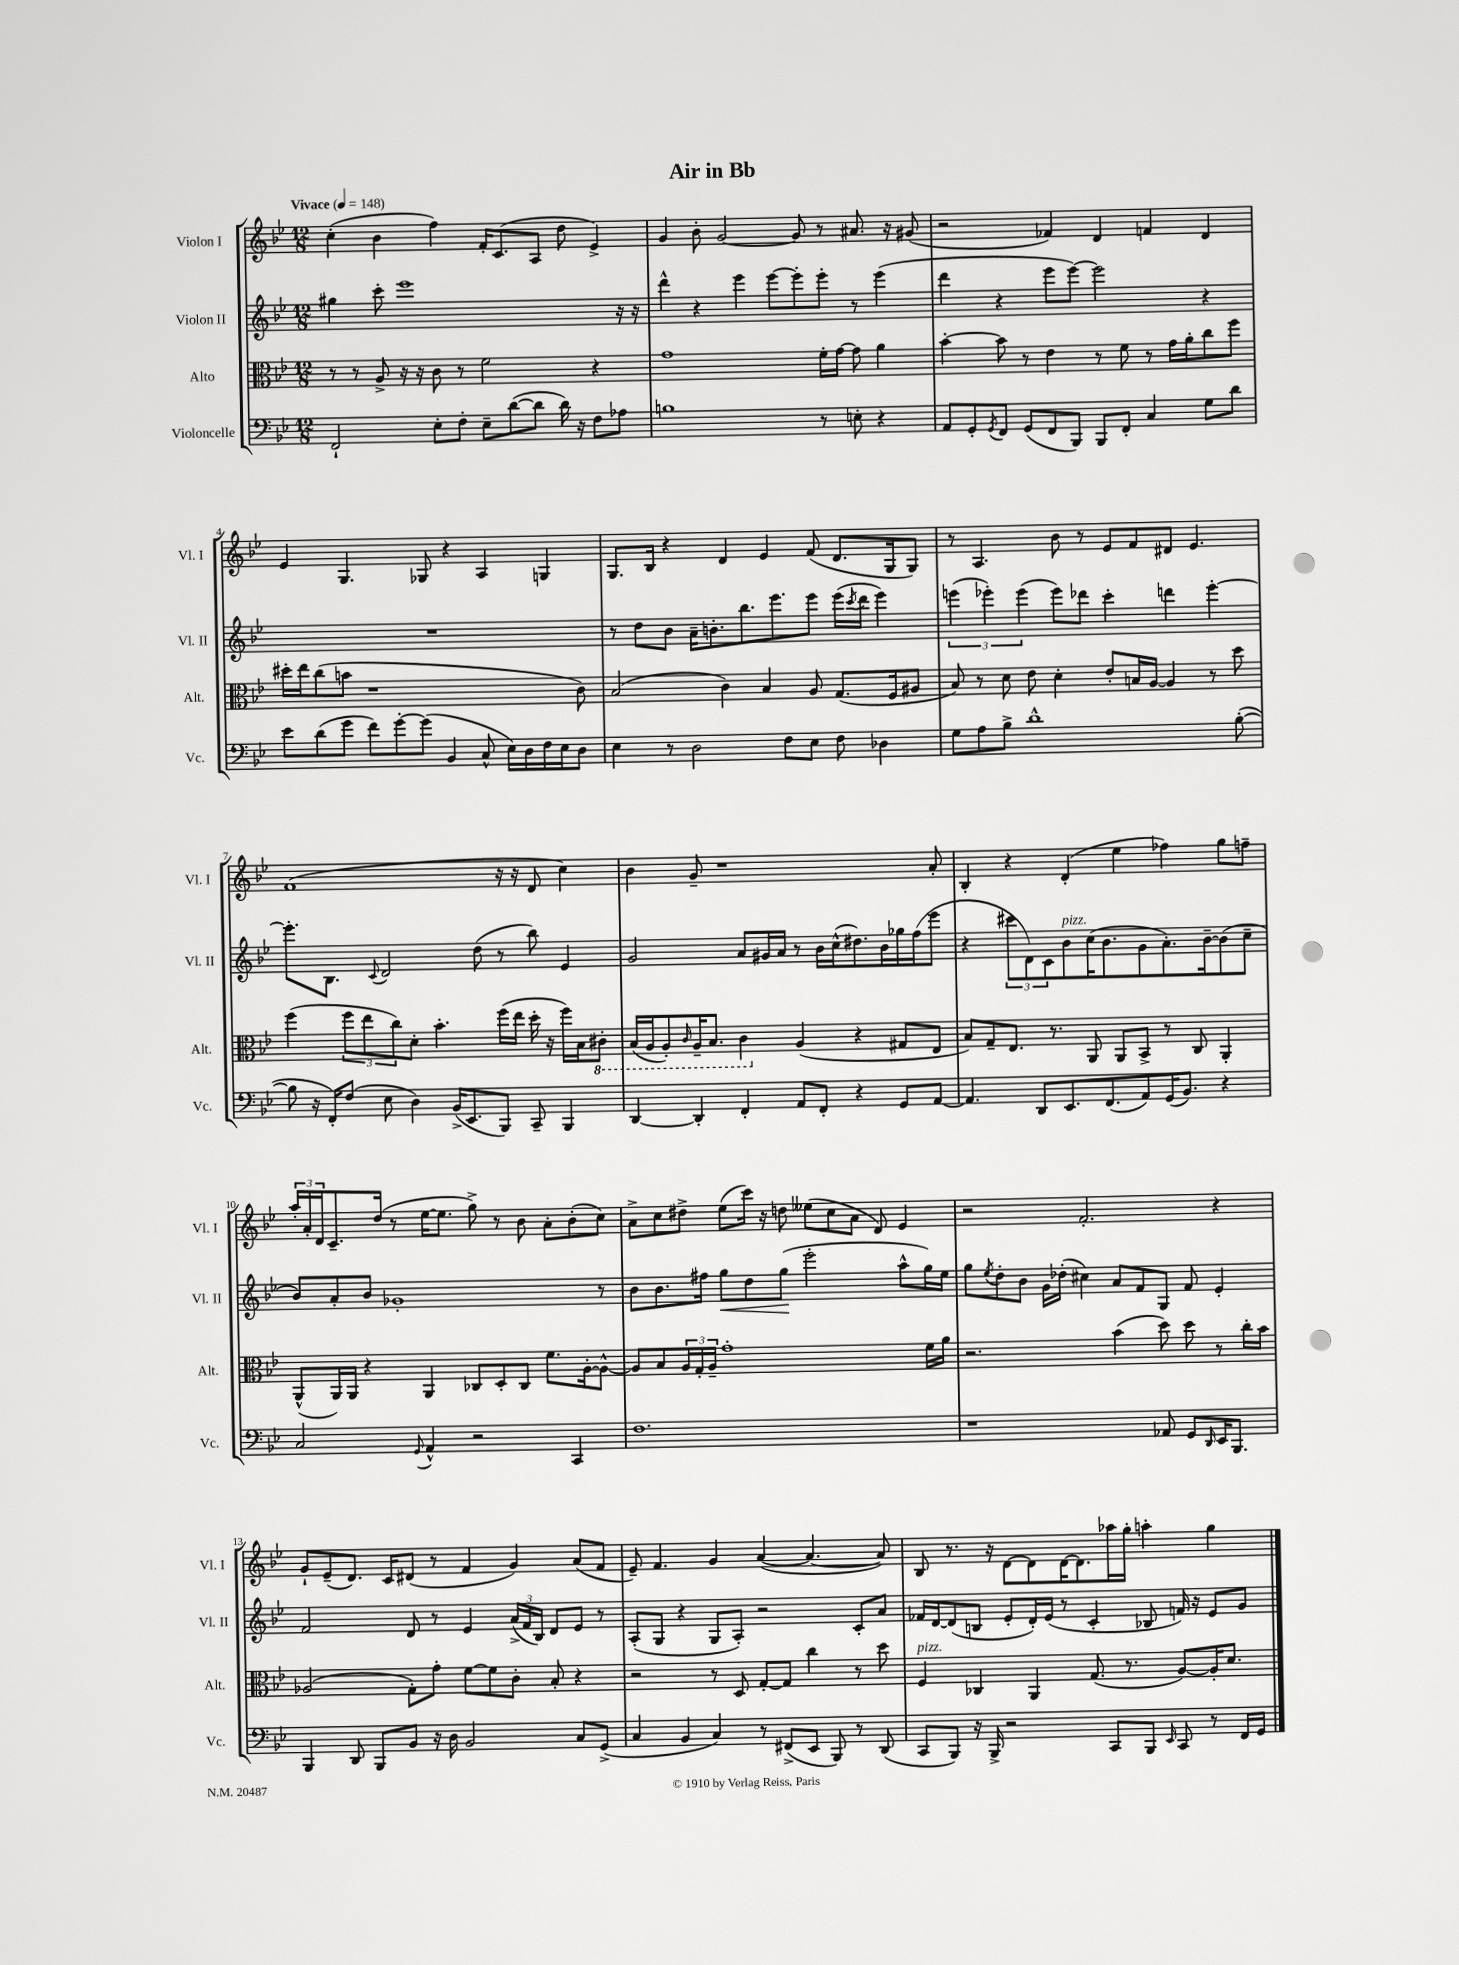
\header { title = "Air in Bb" }
<<
\new StaffGroup <<
\new Staff = "s0" \with { instrumentName = "Violon I" shortInstrumentName = "Vl. I" } {
    \clef treble \key bes \major \numericTimeSignature \time 12/8 \tempo "Vivace" 4 = 148
    c''4-.( bes'4 f''4) f'16-. c'8.( a8 d''8 ees'4->) |
    g'4 bes'8-. g'2~ g'8 r8 ais'8. r16 gis'8( |
    r2 fes'4) d'4 f'4 d'4 |
    ees'4 g4. ges8 r4 a4 g4 |
    g8. bes16 r4 d'4 ees'4 f'8( d'8. g16 g8) |
    r8 a4. bes'8 r8 ees'8 f'8 dis'8 ees'4. |
    f'1( r16 r16 d'8 c''4) |
    bes'4 g'8-- r1 a'8-. |
    bes4-. r4 d'4-.( ees''4 fes''4) g''8 f''8-- |
    \tuplet 3/2 { a''16-. a'16-. d'16 } c'8.-- d''16( r8 ees''16~ ees''8. g''8->) r8 bes'8 a'8-. bes'8-.( c''8) |
    a'8-> c''8 dis''8-> ees''8( c'''16) r16 d''8 eeses''8( c''8 a'8 d'8) ees'4 |
    r2 f'2.-. r4 |
    g'8-! ees'8--( d'8.) c'16 dis'8( r8 f'4 g'4) a'8( f'8 |
    ees'8--) f'4. g'4 a'4~( a'4.~ a'8) |
    bes8 r8. r16 d'8~ d'8 d'16~ d'8. aes''16 g''16-. a''4-. g''4 \bar "|." |
}
\new Staff = "s1" \with { instrumentName = "Violon II" shortInstrumentName = "Vl. II" } {
    \clef treble \key bes \major \numericTimeSignature \time 12/8
    gis''4 c'''8-. ees'''1 r16 r16 |
    d'''4-^ r4 ees'''4 ees'''8~ ees'''8-. ees'''8-. r8 ees'''4( |
    d'''4 r4 ees'''8 ees'''8~) ees'''2 r4 |
    R1. |
    r8 d''8 bes'8 a'16-- b'8.-. bes''8. ees'''8. ees'''8 ees'''16( \acciaccatura { c'''8 } d'''16 ees'''4) |
    \tuplet 3/2 { e'''4( ees'''4-.) ees'''4( } ees'''8) des'''8 c'''4-. d'''4 ees'''4~-. |
    ees'''8.-. bes8. \appoggiatura { c'8 } d'2 d''8( r8 bes''8) ees'4 |
    g'2 a'8 gis'16 a'16 r8 bes'16 c''16-^( dis''8.) bes'16 ges''16 f''16( ees'''8 |
    r4 \tuplet 3/2 { cis'''8 d'8) c'8 } bes'8^\markup { \italic "pizz." } c''16( bes'8. g'8 a'8.-.) bes'16~-- bes'8( c''8-- |
    bes'8) a'8-. bes'8 ges'1-. r8 |
    bes'8 bes'8. fis''16 g''8\< d''8 g''8\!( ees'''2-. a''8-^ g''16) ees''16 |
    g''8 \acciaccatura { ees''8 } d''8-. bes'8 g'16 des''16-.( cis''4) a'8 f'8 g8 f'8 ees'4-. |
    f'2 d'8 r8 ees'4 \tuplet 3/2 { a'16->( f'16 bes16) } d'8 ees'8 r8 |
    a8-.( g8 r4 g8 a8-.) r2 c'8-. a'8 |
    fes'16 d'16~ d'8( b8 ees'8-. d'16-.) ees'16( r8 c'4-. bes8 f'16) r16 ees'8 g'8 \bar "|." |
}
\new Staff = "s2" \with { instrumentName = "Alto" shortInstrumentName = "Alt." } {
    \clef alto \key bes \major \numericTimeSignature \time 12/8
    r8 r8 a8-> r16 r16 c'8 r8 f'2 r4 |
    g'1 f'16-. g'16~ g'8 a'4 |
    bes'4~-. bes'8 r8 ees'4 r8 f'8 r8 g'16 a'16-. c''8 f''8 |
    dis''16-. ees''16 c''8( b'8 r1 c'8) |
    bes2( c'4) bes4 a8 g8.( f16 ais8 |
    bes8) r8 d'8 ees'8 d'4-. ees'8-. b16 a16~ a4 r8 d''8 |
    f''4( \tuplet 3/2 { f''8 ees''8 c''8) } d'8-. bes'4.-. f''16( ees''16 d''16-. r16 f''16) bes16 \ottava #-1 cis8-. |
    bes,16( a,16 a,8-.) \grace { c16 } a,16-- bes,8. c4 \ottava #0 a4( r4 gis8 ees8 |
    bes8) g8-- ees8. r8. a,8 a,8 bes,8-> r8 c8 a,4-. |
    a,8-^( a,16) a,16 r4 a,4 ces8 d8-. ces8 f'8. a16~-. a8~-^ |
    a8 bes8 \tuplet 3/2 { a16 g16-. a16-- } g'1-. f'16 a'16 |
    r2. bes'4( d''8) d''8 r8 c''16-. bes'16 |
    aes2( g8-.) g'8-. f'8~ f'8 c'8-. bes8-. r4 |
    r2 r8 d8 g8~-. g8 c''4 r8 d''8 |
    f4^\markup { \italic "pizz." } ces4 a,4 g8.( r8. a8~) a16-. d'8. \bar "|." |
}
\new Staff = "s3" \with { instrumentName = "Violoncelle" shortInstrumentName = "Vc." } {
    \clef bass \key bes \major \numericTimeSignature \time 12/8
    f,2-! ees8-. f8-. ees8-- d'8~( d'8 d'16) r16 f8 aes8 |
    b1 r8 e8-. r4 |
    a,8 g,8-. \acciaccatura { g,8 } f,8 g,8( f,8 bes,,8) bes,,8 f,8-. c4 g8 d'8 |
    ees'8 d'8( g'8 f'8) g'8~-. g'8( bes,4 c8-^ ees16) d16 f16 ees16 d8 |
    ees4 r8 d2 f8 ees8 f8 des4 |
    g8 a8 bes8-> d'1-^ bes8~-.( |
    bes8 r16 f,16-.) f8( ees8 d4) bes,16->( ees,8. bes,,8) c,8-- bes,,4 |
    d,4~ d,4-. f,4-. a,8 f,8-. r4 g,8 a,8~ |
    a,4. d,8 ees,8. f,8.( a,8) g,16( bes,8.) r4 |
    c2 \appoggiatura { g,8 } a,4-^ r2 c,4 |
    f1. |
    r1 aes,8 g,8 \grace { d,16 } ees,16 bes,,8. |
    bes,,4 d,8 bes,,8 bes,8 r16 d16 bes,2 c8 g,8->( |
    c4 bes,4 c4) r8 fis,8->( ees,8 bes,,8) r8 d,8( |
    c,8 bes,,8) r16 bes,,16-> r2 c,8 bes,,8 \grace { ees,16 } c,8 r8 f,16 g,16 \bar "|." |
}
>>
>>
